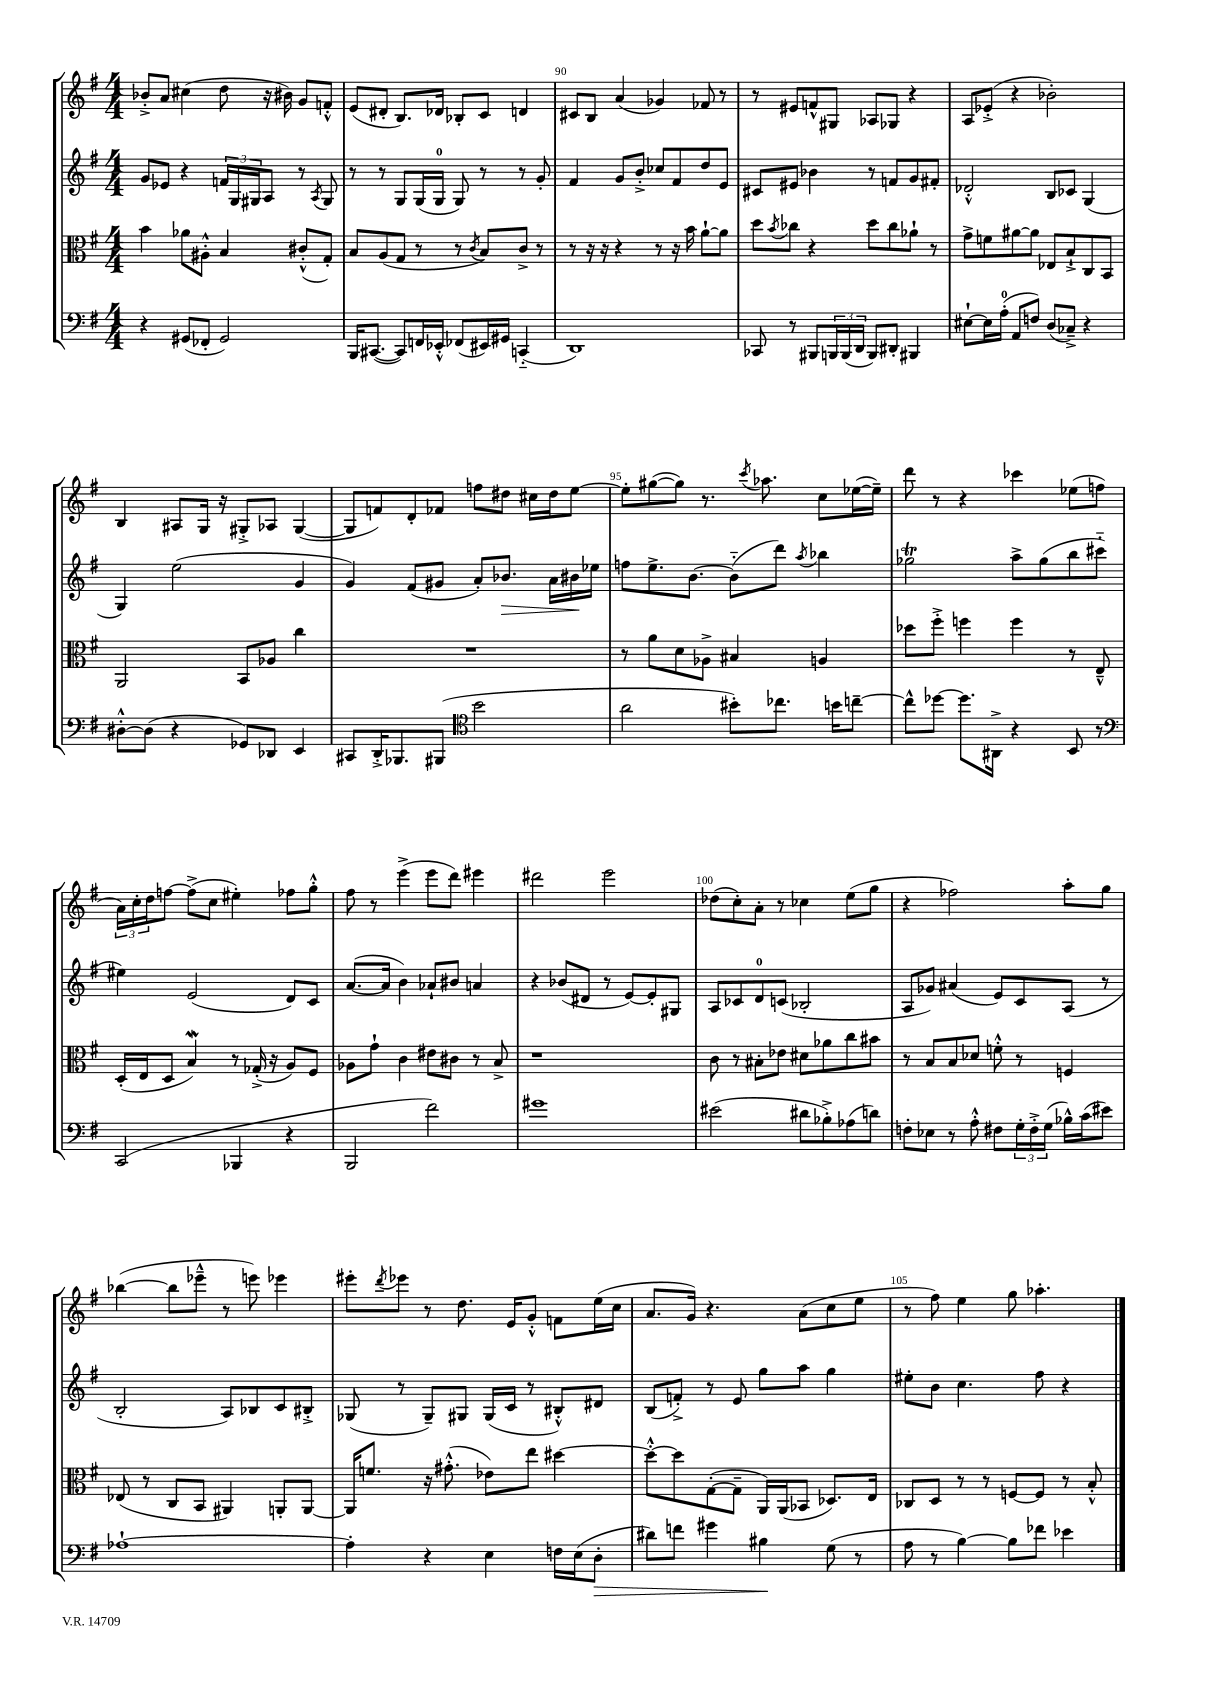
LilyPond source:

<<
\new StaffGroup <<
\new Staff = "s0" {
    \clef treble \key g \major \numericTimeSignature \time 4/4
    bes'8-.-> a'8 cis''4( d''8 r16 bis'16) g'8 f'8-.-^ |
    e'8( dis'8-. b8.) des'16 bes8-. c'8 d'4 |
    cis'8 b8 a'4( ges'4) fes'8 r8 |
    r8 eis'8 f'8-^ gis8 aes8 ges8 r4 |
    a8 ees'8-.->( r4 bes'2-.) |
    b4 ais8 g16 r16 gis8-.-> aes8 gis4~( |
    gis8 f'8) d'8-. fes'8 f''8 dis''8 cis''16 dis''16 e''8~ |
    e''8-. gis''8~( gis''8) r8. \acciaccatura { c'''8 } aes''8. c''8 ees''16~( ees''16--) |
    d'''8 r8 r4 ces'''4 ees''8( f''8 |
    \tuplet 3/2 { a'16) c''16-. d''16 } f''8~ f''8->( c''8 eis''4-.) fes''8 g''8-.-^ |
    fis''8 r8 e'''4->( e'''8 d'''8) eis'''4 |
    dis'''2 e'''2 |
    des''8( c''8-.) a'8-. r8 ces''4 e''8( g''8 |
    r4 fes''2) a''8-. g''8 |
    bes''4~( bes''8 ees'''8---^ r8 e'''8) ees'''4 |
    eis'''8-. \acciaccatura { d'''8 } ees'''8 r8 d''8. e'16 g'8-.-^ f'8 e''16( c''16 |
    a'8. g'16) r4. a'8( c''8 e''8 |
    r8 fis''8) e''4 g''8 aes''4.-. \bar "|." |
}
\new Staff = "s1" {
    \clef treble \key g \major \numericTimeSignature \time 4/4
    g'8 ees'8 r4 \tuplet 3/2 { f'16 g16 gis16 } a8 r8 \acciaccatura { a8 } gis8 |
    r8 r8 g8 g16( g16-0 g8) r8 r8 g'8-. |
    fis'4 g'8 b'8-.-> ces''8 fis'8 d''8 e'8 |
    cis'8 eis'8 bes'4 r8 f'8 g'8 fis'8-. |
    des'2-.-^ b8 ces'8 g4( |
    g4) e''2( g'4 |
    g'4) fis'8( gis'8 a'8-.) bes'8.\> a'16 bis'16\! ees''16 |
    f''8 e''8.-> b'8.~ b'8-_( d'''8) \acciaccatura { a''8 } bes''4 |
    ges''2\trill a''8-> ges''8( b''8 cis'''8-_ |
    eis''4) e'2( d'8) c'8 |
    a'8.~( a'16 b'4) aes'8-! bis'8 a'4 |
    r4 bes'8( dis'8 r8 e'8~) e'8-. gis8 |
    a8 ces'8 d'8-0 c'8( bes2-. |
    a8 ges'8) ais'4( e'8) c'8 a8( r8 |
    b2-. a8) bes8 c'8 bis8-.-> |
    ges8( r8 ges8--) gis8 gis16( c'16 r8 bis8-.-^) dis'8 |
    b8( f'8-.->) r8 e'8 g''8 a''8 g''4 |
    eis''8-. b'8 c''4. fis''8 r4 \bar "|." |
}
\new Staff = "s2" {
    \clef alto \key g \major \numericTimeSignature \time 4/4
    b'4 aes'8 ais8-.-^ b4 cis'8-.-^( g8-.) |
    b8 a8( g8 r8 r8 \acciaccatura { c'8 } b8) c'8-> r8 |
    r8 r16 r16 r4 r8 r16 b'16 a'8~-! a'8 |
    d''8 \acciaccatura { b'8 } ces''8 r4 d''8 ces''8 aes'8-! r8 |
    g'8-> f'8 ais'8~ ais'8 ees8 b8-!-> c8 b,8 |
    a,2 b,8 aes8 c''4 |
    R1 |
    r8 a'8 d'8 aes8-> bis4 a4 |
    des''8 fis''8-.-> f''4 f''4 r8 e8---^ |
    d16-.( e16 d8 b4\mordent) r8 ges16-.->( r16 a8) fis8 |
    aes8 g'8-! c'4 eis'8 cis'8 r8 b8-> |
    r1 |
    c'8 r8 bis8-. ees'8 dis'8 aes'8 c''8 bis'8 |
    r8 b8 b8 des'8 f'8-.-^ r8 f4 |
    ees8( r8 c8 b,8 ais,4) a,8-. a,8~ |
    a,16 f'8. r16 gis'8.-.-^( ees'8) e''8 dis''4~ |
    dis''8~-.-^ dis''8 g8~-.( g8-- a,16) a,16( bes,8 des8.) e16 |
    ces8 d8 r8 r8 f8~ f8 r8 b8-.-^ \bar "|." |
}
\new Staff = "s3" {
    \clef bass \key g \major \numericTimeSignature \time 4/4
    r4 gis,8( fes,8-. gis,2) |
    b,,16 cis,8.~( cis,8) f,16 ees,16-.-^ fes,8( eis,16) gis,16 c,4-_( |
    d,1) |
    ces,8 r8 bis,,8 \tuplet 3/2 { b,,16 b,,16( d,16 } b,,8) dis,8-. bis,,4 |
    eis8~-! eis16 a16-0-.( a,8 f8) d8( ces8--->) r4 |
    dis8~-.-^ dis8( r4 ges,8) des,8 e,4 |
    cis,8 d,16-.-> bes,,8. bis,,8( \clef tenor b'2 |
    a'2 bis'8-.) ces''8. b'16 c''8~-- |
    c''8-^ des''8~ des''8. ais,16-> r4 b,8 r8 |
    \clef bass c,2( bes,,4 r4 |
    b,,2 fis'2) |
    gis'1 |
    eis'2( dis'8 bes8-.->) aes8( d'8) |
    f8-. ees8 r8 a8-.-^ fis8 \tuplet 3/2 { g16-. fis16-.-> g16( } bes16-^) c'16( eis'8) |
    aes1~-! |
    aes4-. r4 e4 f16 e16( d8-.\> |
    dis'8) f'8 gis'4 bis4\! g8( r8 |
    a8 r8 b4~) b8 fes'8 ees'4 \bar "|." |
}
>>
>>
\layout { \context { \Score currentBarNumber = #88 \override BarNumber.break-visibility = ##(#f #t #t) barNumberVisibility = #(every-nth-bar-number-visible 5) } }
